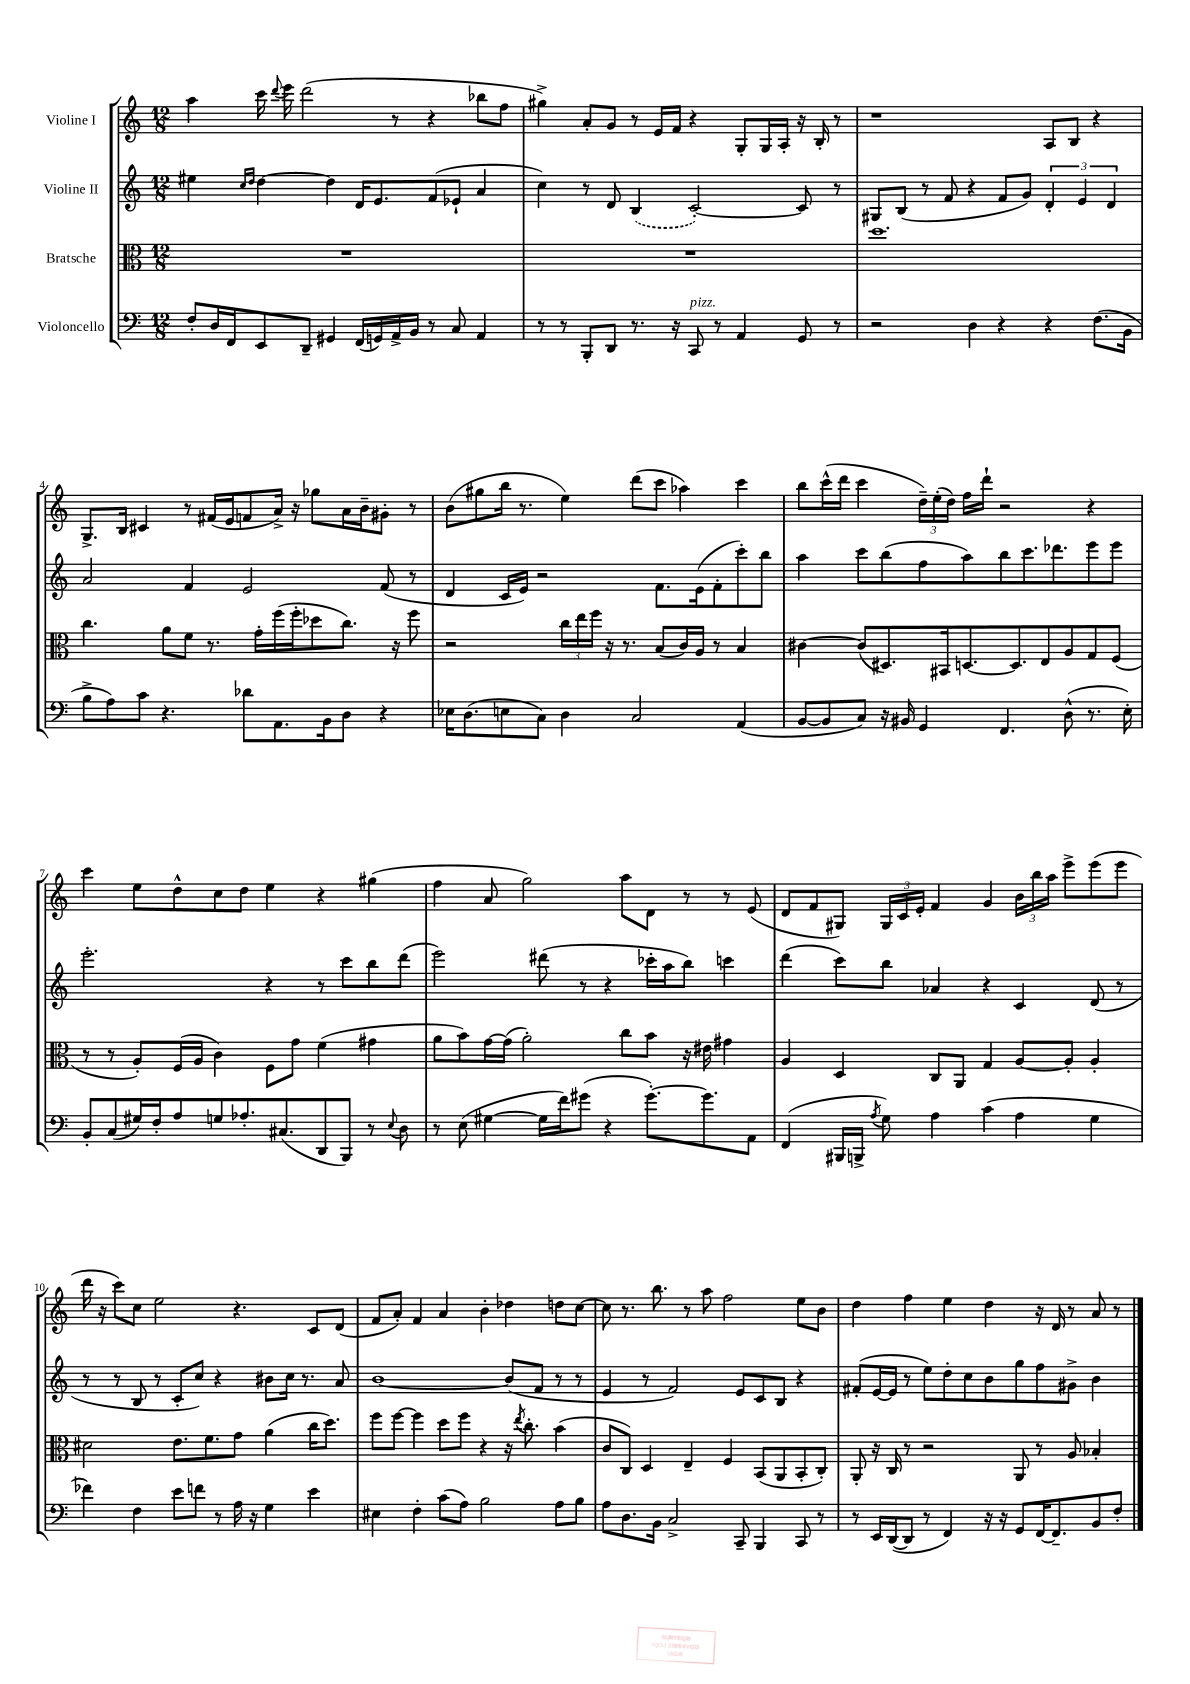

**kern	**kern	**kern	**kern
*staff4	*staff3	*staff2	*staff1
*clefF4	*clefC3	*clefG2	*clefG2
*k[]	*k[]	*k[]	*k[]
*M12/8	*M12/8	*M12/8	*M12/8
8F'	1.r	4ee#	4aa
16D	.	.	.
16FF	.	.	.
.	.	16qqcc	.
.	.	16qqdd	.
8EE	.	[4dd	16ccc
.	.	.	8qqddd
.	.	.	16eee
8DD~	.	.	(2ddd
4GG#	.	4dd]	.
(16FF	.	16d	.
16GG)	.	8.e	.
16AA^	.	.	8r
16BB	.	.	.
8r	.	(8f	4r
8C	.	8e-`	.
4AA	.	4a	8bb-
.	.	.	8ff
=	=	=	=
8r	1.r	4cc)	4gg#^)
8r	.	.	.
8BBB'	.	8r	8a'
8DD	.	8d	8g
8.r	.	(4B	8r
.	.	.	16e
16r	.	.	16f
8CC	.	[2c')	4r
8r	.	.	.
4AA	.	.	8G'
.	.	.	16G
.	.	.	16A'
8GG	.	8c]	16r
.	.	.	16B'
8r	.	8r	8r
=	=	=	=
2r	1.dd	8G#	1r
.	.	(8B	.
.	.	8r	.
.	.	8f	.
4D	.	4r	.
4r	.	8f	.
.	.	8g)	.
4r	.	6d'	8A
.	.	.	8B
.	.	6e	.
(8.F	.	.	4r
.	.	6d	.
16BB	.	.	.
=	=	=	=
8B^	4.cc	2a	8.G^
8A)	.	.	.
.	.	.	16B
8c	.	.	4c#
4.r	8a	.	.
.	8f	4f	8r
.	8.r	.	(16f#
.	.	.	16e
8d-	.	2e	8f
.	16g'	.	.
8.AA	(16ff	.	16a^)
.	16ff'	.	16r
.	8dd-	.	8gg-
16BB	.	.	.
8D	8.cc)	.	16a
.	.	.	16b~
4r	.	(8f	8g#'
.	16r	.	.
.	8ff	8r	8r
=	=	=	=
16E-	2r	4d	(8b
(8.D	.	.	.
.	.	.	8gg#
8E	.	16c	16bb
.	.	16e)	8.r
8C)	.	2r	.
4D	24cc	.	4ee)
.	24ee	.	.
.	24ff	.	.
.	16r	.	.
.	8.r	.	.
2C	.	.	(8ddd
.	(8B	8.f	8ccc
.	16c)	.	4aa-)
.	16A	(16e	.
.	8r	8f'	.
(4AA	4B	8ccc')	4ccc
.	.	8bb	.
=	=	=	=
[8BB	[4c#	4aa	8bb
8BB]	.	.	(16ccc^^
.	.	.	16ddd
8C)	(8c#]	8ccc	4ccc
16r	8.D#)	(8bb	.
16BB#	.	.	.
4GG	.	8ff	24dd~)
.	.	.	(24ee'
.	16BB#	.	.
.	.	.	24dd)
.	[8.D	8aa)	16ff
.	.	.	16ddd`
4.FF	.	8bb	2r
.	8.D]	.	.
.	.	8.ccc	.
.	8E	.	.
.	.	8.ddd-	.
(8D^^	8A	.	.
8.r	8G	8eee	4r
.	(8F	8eee	.
16E')	.	.	.
=	=	=	=
8BB'	8r	2.eee'	4ccc
(8C	8r	.	.
16G#)	8A')	.	8ee
16F'	.	.	.
8A	(16F	.	8dd^^
.	16A	.	.
8G	4c)	.	8cc
8.A-'	.	.	8dd
.	8F	4r	4ee
(8.C#	.	.	.
.	8g	.	.
8DD	(4f	8r	4r
8BBB)	.	8ccc	.
8r	4g#	8bb	(4gg#
8qqE	.	.	.
8D	.	(8ddd	.
=	=	=	=
8r	8a	2eee)	4ff
(8E	8b)	.	.
[4G#	[16g	.	8a
.	(16g]	.	.
.	2a')	.	2gg)
16G#]	.	(8ddd#	.
16f)	.	.	.
(8g#	.	8r	.
4r	.	4r	.
.	8cc	.	8aa
[8.g#')	8b	16ccc-'	8d
.	.	16aa	.
.	16r	8bb)	8r
8.g#]	16e#	.	.
.	4g#	4ccc	8r
8AA	.	.	(8e
=	=	=	=
(4FF	4A	(4ddd	8d
.	.	.	8f
16BBB#	4D	8ccc)	8G#)
16BBB^	.	.	.
8qA	.	.	.
8G)	.	8bb	24G#
.	.	.	24c
.	.	.	24e'
4A	8C	4a-	4f
.	8AA	.	.
(4c	4G	4r	4g
4A	[8A	4c	24b
.	.	.	24bb
.	.	.	24aa
.	8A']	.	8eee^
4G	4A'	(8d	(8eee
.	.	8r	8eee
=	=	=	=
4f-)	2d#	8r	16ddd
.	.	.	16r
.	.	8r	8ccc)
4F	.	8B	8cc
.	.	8r	2ee
8e	8.e	8c'	.
8f	.	8cc)	.
.	8.f	.	.
8r	.	4r	.
16A	8g	.	4.r
16r	.	.	.
4G	(4a	8b#	.
.	.	16cc	.
.	.	8.r	.
4e	16cc	.	8c
.	8.dd)	.	.
.	.	8a	(8d
=	=	=	=
4E#	8ff	[1b	8f
.	[8ff	.	8a')
4F'	4ff]	.	4f
(8c	8dd	.	4a
8A)	8ff	.	.
2B	4r	.	4b'
.	16r	(8b]	4dd-
.	8qee	.	.
.	8.cc'	.	.
.	.	8f	.
8A	(4b	8r	8dd
8B	.	8r	[8cc
=	=	=	=
8A	8c	4e	8cc]
8.D	8C)	.	8.r
.	4D	8r	.
16BB	.	.	8.bb
2C^	.	2f)	.
.	4E~	.	8r
.	.	.	8aa
.	4F	.	2ff
8CC~	.	8e	.
4BBB	(8BB	8c	.
.	8AA	8B	.
8CC	8BB'	4r	8ee
8r	8C')	.	8b
=	=	=	=
8r	8AA'	(8f#'	4dd
16EE	16r	[16e	.
([16DD	16C	16e]	.
8DD]	8r	8r	4ff
8r	2r	8ee)	.
4FF)	.	8dd'	4ee
.	.	8cc	.
16r	.	8b	4dd
16r	.	.	.
8GG	8AA	8gg	.
[16FF	8r	8ff	16r
8.FF~]	.	.	16d
.	8A	8g#^	8r
8BB	4B-'	4b	8a
8F'	.	.	8r
==	==	==	==
*-	*-	*-	*-
